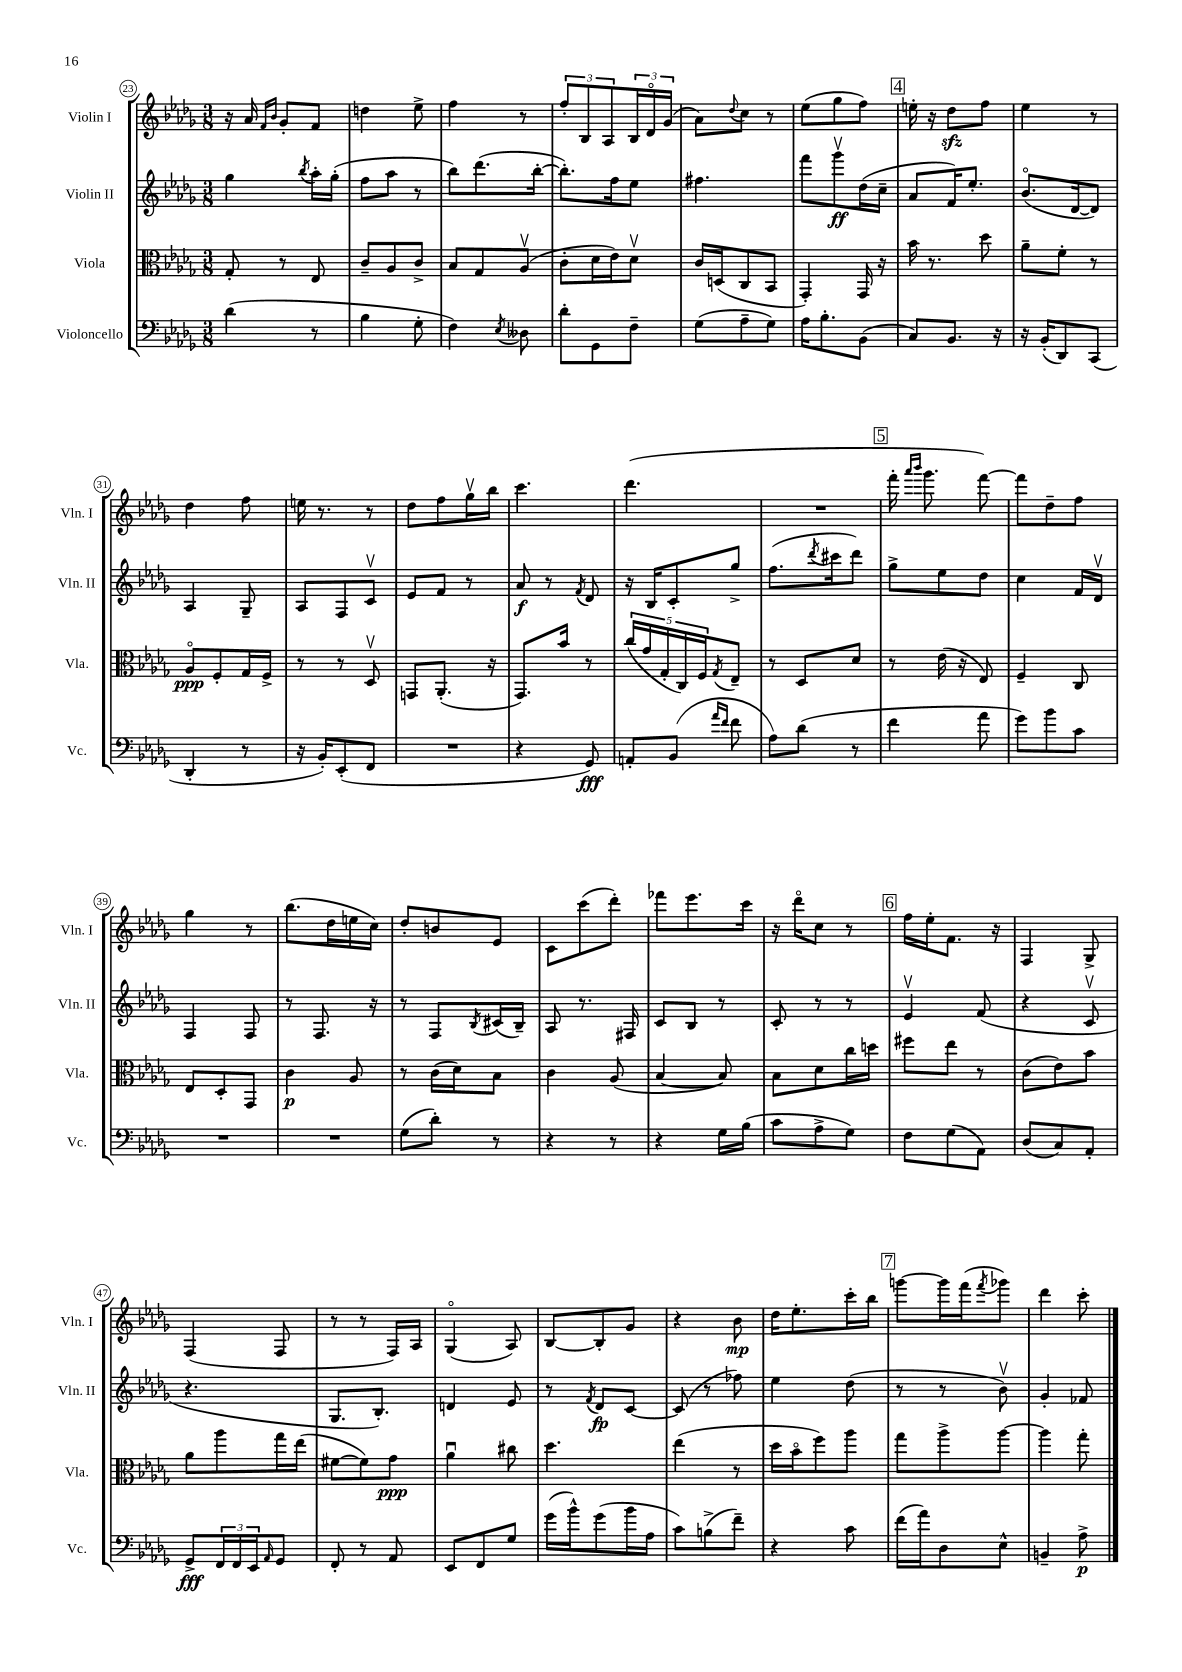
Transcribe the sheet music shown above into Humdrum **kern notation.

**kern	**dynam	**kern	**dynam	**kern	**dynam	**kern	**dynam
*part4	*part4	*part3	*part3	*part2	*part2	*part1	*part1
*staff4	*staff4	*staff3	*staff3	*staff2	*staff2	*staff1	*staff1
*I"Violoncello	*	*I"Viola	*	*I"Violin II	*	*I"Violin I	*
*I'Vc.	*	*I'Vla.	*	*I'Vln. II	*	*I'Vln. I	*
*clefF4	*	*clefC3	*	*clefG2	*	*clefG2	*
*k[b-e-a-d-g-]	*	*k[b-e-a-d-g-]	*	*k[b-e-a-d-g-]	*	*k[b-e-a-d-g-]	*
*M3/8	*	*M3/8	*	*M3/8	*	*M3/8	*
=23	=23	=23	=23	=23	=23	=23	=23
(4d-\	.	8G-'/	.	4gg-\	.	16r	.
.	.	.	.	.	.	16a-/	.
.	.	.	.	.	.	16qqf/LL	.
.	.	.	.	.	.	16qqb-/JJ	.
.	.	8r	.	.	.	8g-'/L	.
.	.	.	.	8qbb-/	.	.	.
8r	.	8E-/	.	16aa-'\LL	.	8f/J	.
.	.	.	.	(16gg-'\JJ	.	.	.
=24	=24	=24	=24	=24	=24	=24	=24
4B-\	.	8c~/L	.	8ff\L	.	4ddn\	.
.	.	8A-/	.	8aa-\J	.	.	.
8G-'\	.	8c^/J	.	8r	.	8ee-^\	.
=25	=25	=25	=25	=25	=25	=25	=25
4F\)	.	8B-/L	.	8bb-\L)	.	4ff\	.
.	.	8G-/	.	(8.ddd-\	.	.	.
8qE-/	.	.	.	.	.	.	.
8D--X\	.	(8A-v/J	.	.	.	8r	.
.	.	.	.	[16bb-'\Jk	.	.	.
=26	=26	=26	=26	=26	=26	=26	=26
8d-'\L	.	8c'\L	.	8.bb-'\L])	.	12ff'/L	.
.	.	.	.	.	.	12B-/	.
8GG-\	.	16d-\L	.	.	.	.	.
.	.	.	.	.	.	12A-/	.
.	.	16e-\J)	.	16ff\k	.	.	.
8F~\J	.	8d-v\J	.	8ee-\J	.	24B-/L	.
.	.	.	.	.	.	24d-/	.
.	.	.	.	.	.	(24g-/JJ	.
=27	=27	=27	=27	=27	=27	=27	=27
(8G-\L	.	16c/LL	.	4.ff#X\	.	8a-\L)	.
.	.	(16Dn/J	.	.	.	.	.
.	.	.	.	.	.	8qqdd-/	.
8A-~\	.	8C/	.	.	.	8cc\J	.
8G-\J)	.	8BB-/J	.	.	.	8r	.
=28	=28	=28	=28	=28	=28	=28	=28
16A-\KL	.	4GG-'/)	.	8fff\L	.	(8ee-\L	.
8.B-'\	.	.	.	.	.	.	.
.	.	.	.	8ggg-v\	ff	8gg-\	.
(8BB-\J	.	16GG-/	.	(16dd-\L	.	8ff\J)	.
.	.	16r	.	16cc~\JJ	.	.	.
!!LO:REH:place=s1:t=4
=29	=29	=29	=29	=29	=29	=29	=29
8C/L)	.	16b-\	.	8a-/L	.	16een'\	.
.	.	8.r	.	.	.	16r	.
8.BB-/J	.	.	.	16f/K)	.	8dd-zz\L	.
.	.	.	.	8.ee-'/J	.	.	.
.	.	8dd-\	.	.	.	8ff\J	.
16r	.	.	.	.	.	.	.
=30	=30	=30	=30	=30	=30	=30	=30
16r	.	8a-~\L	.	(8.b-/L	.	4ee-\	.
(16BB-'/KL	.	.	.	.	.	.	.
8DD-/)	.	8f'\J	.	.	.	.	.
.	.	.	.	[16d-/k	.	.	.
(8CC/J	.	8r	.	8d-/J])	.	8r	.
!!LO:LB:g=z
=31	=31	=31	=31	=31	=31	=31	=31
4DD-'/	.	8A-/L	ppp	4A-/	.	4dd-\	.
.	.	8F'/	.	.	.	.	.
8r	.	16G-/L	.	8G-~/	.	8ff\	.
.	.	16F^/JJ	.	.	.	.	.
=32	=32	=32	=32	=32	=32	=32	=32
16r	.	8r	.	8A-/L	.	16een\	.
16BB-'/KL)	.	.	.	.	.	8.r	.
(8EE-'/	.	8r	.	8F/	.	.	.
8FF/J	.	8D-v/	.	8cv/J	.	8r	.
=33	=33	=33	=33	=33	=33	=33	=33
4.r	.	8GGn/L	.	8e-/L	.	8dd-\L	.
.	.	(8.AA-'/J	.	8f/J	.	8ff\	.
.	.	.	.	8r	.	16gg-v\L	.
.	.	16r	.	.	.	16bb-\JJ	.
=34	=34	=34	=34	=34	=34	=34	=34
4r	.	8.GG-/L)	.	8a-/	f	4.ccc\	.
.	.	.	.	8r	.	.	.
.	.	16b-/Jk	.	.	.	.	.
.	.	.	.	8qf/	.	.	.
8GG-/)	fff	8r	.	8d-/	.	.	.
=35	=35	=35	=35	=35	=35	=35	=35
8AAn'/L	.	(20cc/LL	.	16r	.	(4.ddd-\	.
.	.	20g-/	.	.	.	.	.
.	.	.	.	16B-/KL	.	.	.
.	.	20G-'/	.	.	.	.	.
(8BB-/J	.	.	.	8c'/	.	.	.
.	.	20C/)	.	.	.	.	.
.	.	20F/J	.	.	.	.	.
16qqa-/LL	.	.	.	.	.	.	.
16qqf/JJ	.	8qG-/	.	.	.	.	.
8f\	.	8E-~/J	.	8gg-^/J	.	.	.
=36	=36	=36	=36	=36	=36	=36	=36
8A-\L)	.	8r	.	(8.ff\L	.	4.r	.
(8d-\J	.	8D-/L	.	.	.	.	.
.	.	.	.	8qddd-/	.	.	.
.	.	.	.	16ccc#X\k	.	.	.
8r	.	8d-/J	.	8ddd-\J)	.	.	.
!!LO:REH:place=s1:t=5
=37	=37	=37	=37	=37	=37	=37	=37
4f\	.	8r	.	8gg-^\L	.	16fff'\	.
.	.	.	.	.	.	16qqaaa-/LL	.
.	.	.	.	.	.	16qqbbb-/JJ	.
.	.	.	.	.	.	8.ggg-\	.
.	.	(16e-\	.	8ee-\	.	.	.
.	.	16r	.	.	.	.	.
8a-\	.	8E-/)	.	8dd-\J	.	[8fff\)	.
=38	=38	=38	=38	=38	=38	=38	=38
8g-\L)	.	4F~/	.	4cc\	.	8fff\L]	.
8b-\	.	.	.	.	.	8dd-~\	.
8c\J	.	8C/	.	16f/LL	.	8ff\J	.
.	.	.	.	16d-v/JJ	.	.	.
!!LO:LB:g=z
=39	=39	=39	=39	=39	=39	=39	=39
4.r	.	8E-/L	.	4F/	.	4gg-\	.
.	.	8D-'/	.	.	.	.	.
.	.	8GG-/J	.	8F/	.	8r	.
=40	=40	=40	=40	=40	=40	=40	=40
4.r	.	4c\	p	8r	.	(8.bb-\L	.
.	.	.	.	8.F/	.	.	.
.	.	.	.	.	.	16dd-\L	.
.	.	8A-/	.	.	.	16een\	.
.	.	.	.	16r	.	16cc\JJ)	.
=41	=41	=41	=41	=41	=41	=41	=41
(8G-\L	.	8r	.	8r	.	8dd-'/L	.
8d-'\J)	.	(16c\LL	.	8F/L	.	8bn/	.
.	.	16d-\J)	.	.	.	.	.
.	.	.	.	8qB-/	.	.	.
8r	.	8B-\J	.	(16c#X/L	.	8e-/J	.
.	.	.	.	16B-~/JJ)	.	.	.
=42	=42	=42	=42	=42	=42	=42	=42
4r	.	4c\	.	8A-/	.	8c\L	.
.	.	.	.	8.r	.	(8ccc\	.
8r	.	(8A-/	.	.	.	8ddd-'\J)	.
.	.	.	.	16F#X/	.	.	.
=43	=43	=43	=43	=43	=43	=43	=43
4r	.	[4B-/	.	8c/L	.	8fff-X\L	.
.	.	.	.	8B-/J	.	8.eee-\	.
16G-\LL	.	8B-/])	.	8r	.	.	.
(16B-\JJ	.	.	.	.	.	16ccc\Jk	.
=44	=44	=44	=44	=44	=44	=44	=44
8c\L	.	8B-\L	.	8c'/	.	16r	.
.	.	.	.	.	.	16ddd-\KL	.
8A-^\	.	8d-\	.	8r	.	8cc\J	.
8G-\J)	.	16cc\L	.	8r	.	8r	.
.	.	16ddn\JJ	.	.	.	.	.
!!LO:REH:place=s1:t=6
=45	=45	=45	=45	=45	=45	=45	=45
8F\L	.	8ff#X\L	.	4e-v/	.	16ff\LL	.
.	.	.	.	.	.	16ee-'\J	.
(8G-\	.	8ee-\J	.	.	.	8.f\J	.
8AA-\J)	.	8r	.	(8f/	.	.	.
.	.	.	.	.	.	16r	.
=46	=46	=46	=46	=46	=46	=46	=46
(8D-/L	.	(8c\L	.	4r	.	4F/	.
8C/)	.	8e-\)	.	.	.	.	.
8AA-'/J	.	8b-\J	.	8cv/	.	8G-^/	.
!!LO:LB:g=z
=47	=47	=47	=47	=47	=47	=47	=47
8GG-^/L	fff	8a-\L	.	4.r	.	(4F/	.
24FF/L	.	8aa-\	.	.	.	.	.
24FF/	.	.	.	.	.	.	.
24EE-/J	.	.	.	.	.	.	.
16qqAA-/	.	.	.	.	.	.	.
8GG-/J	.	16gg-\L	.	.	.	8F/	.
.	.	(16ee-\JJ	.	.	.	.	.
=48	=48	=48	=48	=48	=48	=48	=48
8FF'/	.	[8f#X\L	.	8.G-/L	.	8r	.
8r	.	8f#\])	.	.	.	8r	.
.	.	.	.	8.B-'/J)	.	.	.
8AA-/	.	8g-\J	ppp	.	.	16F/LL)	.
.	.	.	.	.	.	16A-/JJ	.
=49	=49	=49	=49	=49	=49	=49	=49
8EE-/L	.	4a-u\	.	4dn/	.	(4G-/	.
8FF/	.	.	.	.	.	.	.
8G-/J	.	8cc#X\	.	8e-/	.	8A-/)	.
=50	=50	=50	=50	=50	=50	=50	=50
(16g-\LL	.	4.dd-\	.	8r	.	[8B-/L	.
16b-^^\J)	.	.	.	.	.	.	.
.	.	.	.	8qf/	.	.	.
(8g-\	.	.	.	8d-/L	fp	8B-'/]	.
16b-\L	.	.	.	[8c/J	.	8g-/J	.
16A-\JJ	.	.	.	.	.	.	.
=51	=51	=51	=51	=51	=51	=51	=51
8c\L)	.	(4ee-\	.	(8c/]	.	4r	.
(8Bn^\	.	.	.	8r	.	.	.
8f~\J)	.	8r	.	8ff-X\)	.	8b-\	mp
=52	=52	=52	=52	=52	=52	=52	=52
4r	.	16dd-\LL	.	4ee-\	.	16dd-\KL	.
.	.	16b-\J	.	.	.	8.ee-'\	.
.	.	8ff\)	.	.	.	.	.
8c\	.	8aa-\J	.	(8dd-\	.	16ccc'\L	.
.	.	.	.	.	.	16bb-\JJ	.
!!LO:REH:place=s1:t=7
=53	=53	=53	=53	=53	=53	=53	=53
(16f\LL	.	8gg-\L	.	8r	.	[8gggn\L	.
16a-\J)	.	.	.	.	.	.	.
8D-\	.	8aa-^\	.	8r	.	16ggg\L]	.
.	.	.	.	.	.	(16fff\J	.
.	.	.	.	.	.	8qfff/	.
8E-^^\J	.	[8aa-\J	.	8b-v\)	.	8ggg-X\J)	.
=54	=54	=54	=54	=54	=54	=54	=54
4BBn~/	.	4aa-\]	.	4g-'/	.	4ddd-\	.
8A-^\	p	8gg-'\	.	8f-X/	.	8ccc'\	.
==	==	==	==	==	==	==	==
*-	*-	*-	*-	*-	*-	*-	*-
